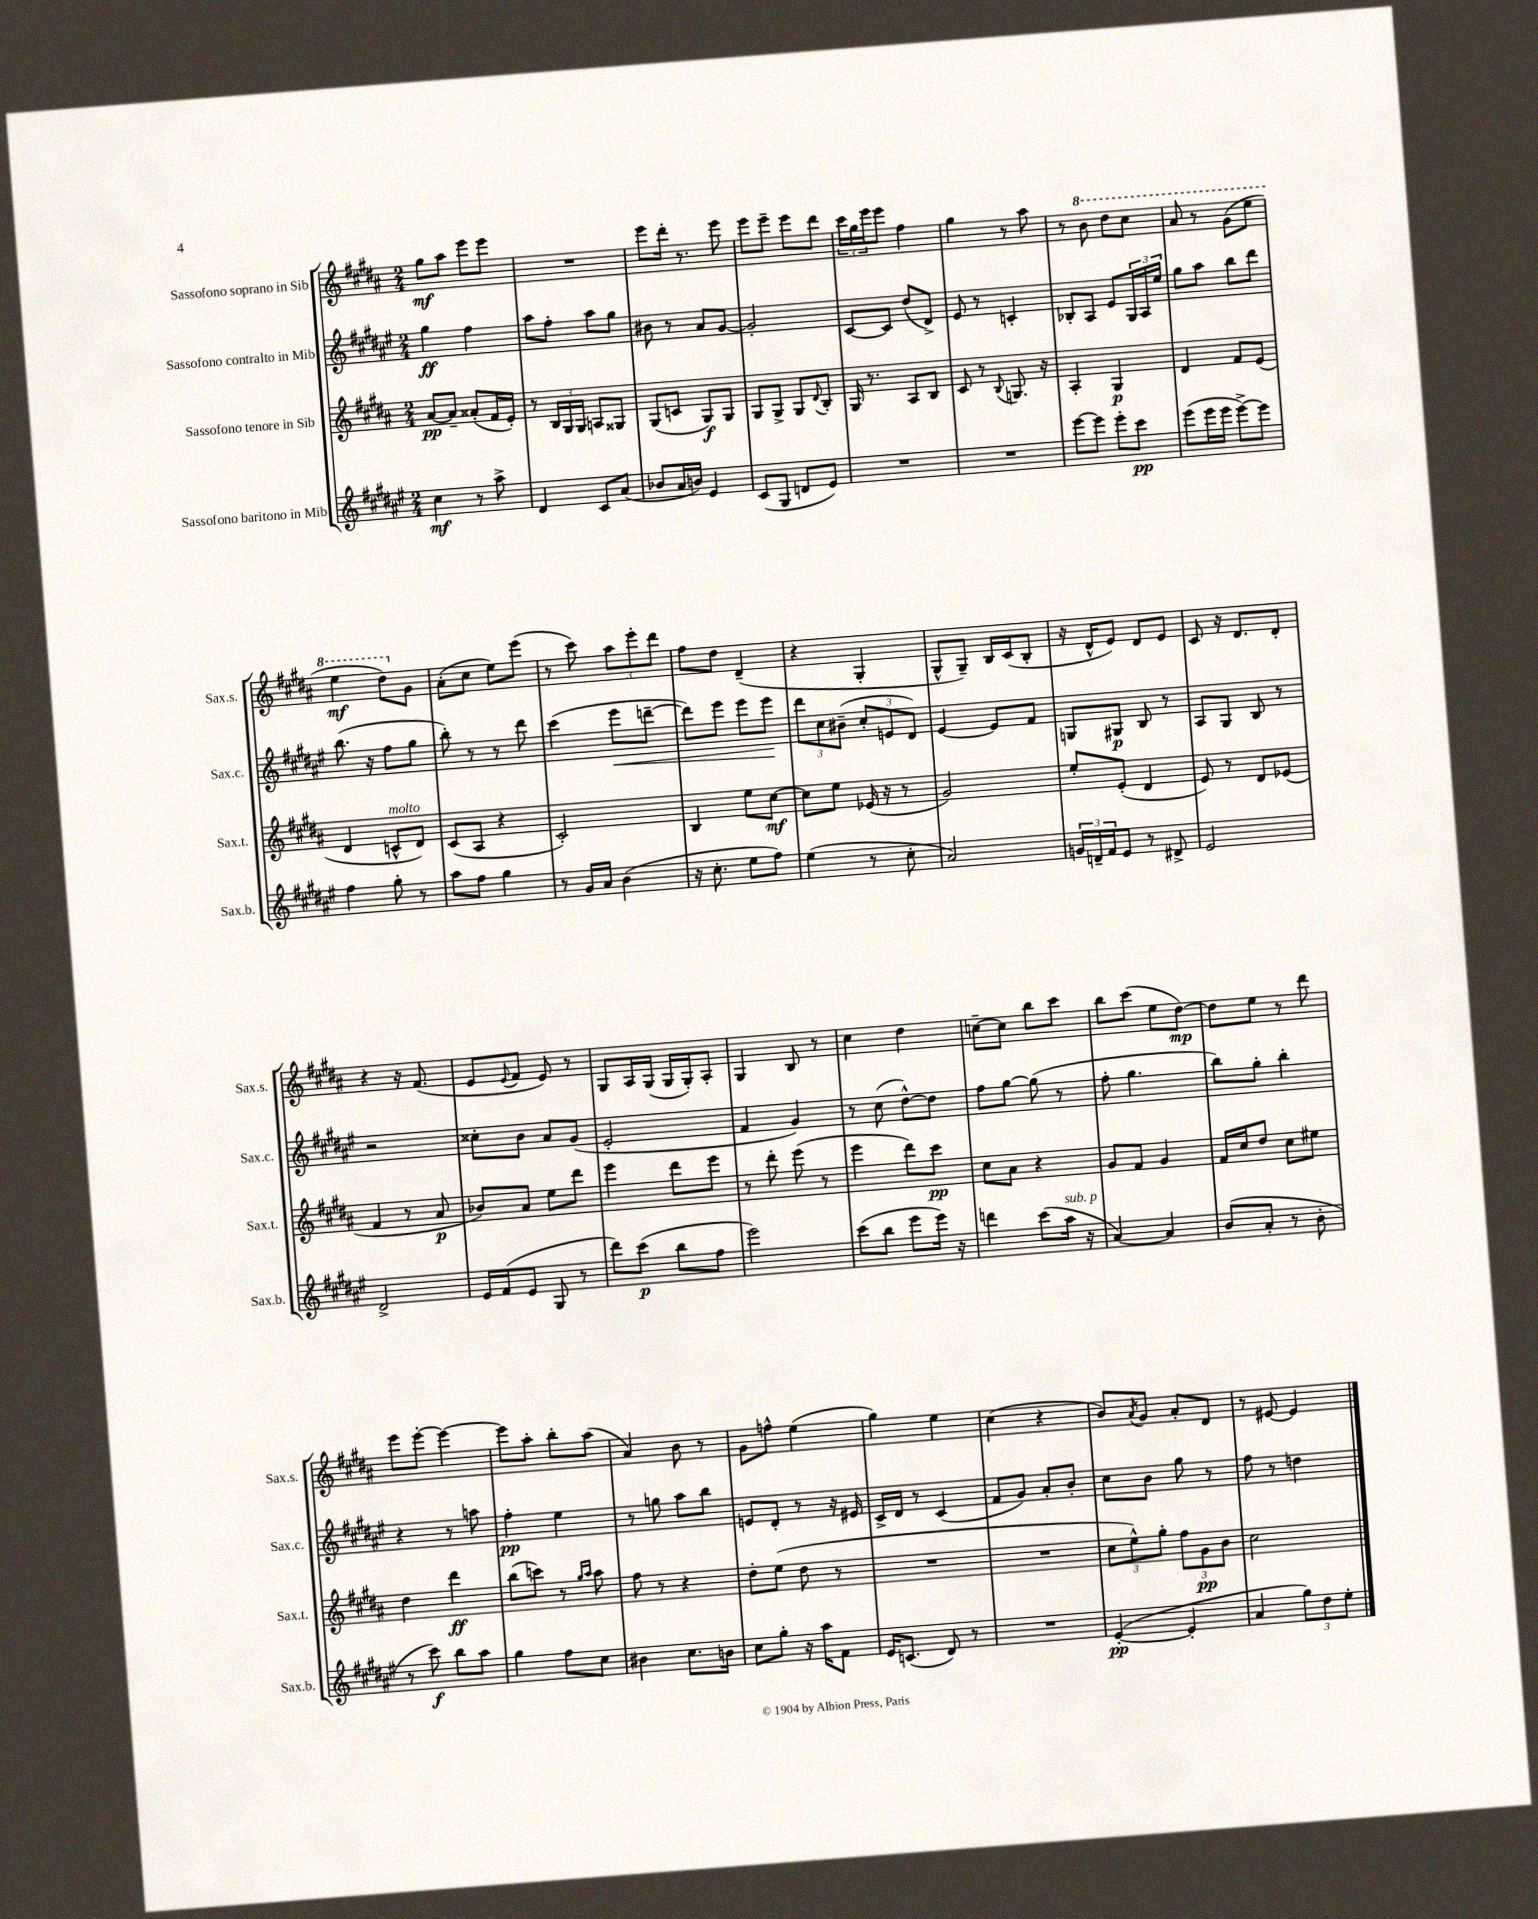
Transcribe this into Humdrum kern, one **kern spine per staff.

**kern	**kern	**kern	**kern
*staff4	*staff3	*staff2	*staff1
*clefG2	*clefG2	*clefG2	*clefG2
*k[f#c#g#d#a#e#]	*k[f#c#g#d#a#]	*k[f#c#g#d#a#e#]	*k[f#c#g#d#a#]
*M2/4	*M2/4	*M2/4	*M2/4
4cc#	[8a#	4gg#	8gg#
.	8a#~]	.	8aa#
8r	(8a##'	4ff#	8eee
8aa#^	16f#	.	8eee
.	16e')	.	.
=	=	=	=
4d#	8r	8aa#	2r
.	24B	8ff#'	.
.	24G#	.	.
.	24G#	.	.
8c#	8A	8aa#	.
(8a#	8G##	8gg#	.
=	=	=	=
8b-	(8G#	8b#	8eee
16a#	8c	8r	16ddd#'
16b)	.	.	8.r
4e#	8G#)	8a#	.
.	8G#	[8g#	8eee
=	=	=	=
(8c#	8G#	2g#']	8eee
8G#	8G#^	.	8eee~
8d	8G#	.	8eee
.	8qqd#	.	.
8e#)	8B'	.	8ddd#
=	=	=	=
2r	16G#	[8c#	24ccc#
.	.	.	24gg#
.	8.r	.	.
.	.	.	24eee
.	.	8c#]	8eee
.	8A#	(8dd#	4ff#
.	8B	8d#^)	.
=	=	=	=
2r	8c#	8e#	4gg#
.	8r	8r	.
.	8qqB	.	.
.	8.G	4c'	8r
.	.	.	8aa#
.	16r	.	.
=	=	=	=
[8eee#	4A#'	8B-'	8r
8eee#]	.	8A#	8bb
8eee#'	4G#	8e#	8ddd#
8ccc#	.	24G#	8ccc#
.	.	24A#	.
.	.	24ee#	.
=	=	=	=
(8eee#	4d#	8gg#	8aa#
16eee#	.	8aa#	8r
16eee#	.	.	.
[8eee#^)	8f#	8bb	(8gg#
8eee#]	(8e	8ddd#	8eee
=	=	=	=
4ff#	4d#	(8.bb	4eee
.	.	16r	.
8gg#'	8c^^	8ff#	8ddd#)
8r	8d#)	8gg#	8g#
=	=	=	=
8aa#	(8c#	8bb')	(8a#'
8ff#	8A#	8r	8cc#
4gg#	4r	8r	8ee)
.	.	8ddd#	(8eee
=	=	=	=
8r	2c#')	(4ccc#	8r
16g#	.	.	8ccc#)
16a#	.	.	.
(4b	.	8eee#	12aa#
.	.	.	12eee'
.	.	[8ddd~	.
.	.	.	12ddd#
=	=	=	=
16r	4B	8ddd])	8ff#
8.cc#'	.	.	.
.	.	8eee#	8dd#
8ee#	8ee	8eee#	(4d#~
8ff#)	[8cc#	8eee#	.
=	=	=	=
(4ee#	8cc#]	12ddd#	4r
.	.	12cc#	.
.	8ee	.	.
.	.	(12b#~	.
8r	(16e-	12cc#'	4G#'
.	16r	.	.
.	.	12e	.
8cc#'	8r	.	.
.	.	12d#)	.
=	=	=	=
2a#)	2g#)	[4e#	8G#^^
.	.	.	8G#~)
.	.	8e#]	16B
.	.	.	(16c#
.	.	8f#	8B'
=	=	=	=
24g	8ee'	8G	16r
24d~	.	.	.
.	.	.	16d#^^
24f#	.	.	.
8e#	(8e'	8G#	8e)
8r	4d#	8B	8d#
8d#^	.	8r	8e
=	=	=	=
2e#	8e)	8A#	8c#
.	8r	8G#	16r
.	.	.	8.d#
.	8d#	8B	.
.	(8e-	8r	8d#'
=	=	=	=
2d#^	4f#	2r	4r
.	8r	.	16r
.	.	.	(8.f#
.	8a#	.	.
=	=	=	=
16e#	8b-)	8cc##'	8e
(16f#	.	.	.
.	.	.	8qqe
8e#	8a#	8b	8f#
8G#	8ee	8a#	8e)
8r	8ddd#	(8g#	8r
=	=	=	=
8ddd#)	4eee	2e#'	8G#
(8ccc#	.	.	16A#
.	.	.	(16G#
8bb	8ddd#	.	16G#
.	.	.	16G#')
8ff#	8eee	.	8A#'
=	=	=	=
2eee#)	8r	4f#	4G#
.	8ddd#'	.	.
.	(8eee	4g#)	8B
.	8r	.	8r
=	=	=	=
(8ccc#	4eee	8r	4cc#
8bb	.	(8cc#	.
8eee#	8ddd#)	[8dd#^^)	4dd#
16eee#)	8ccc#	8dd#]	.
16r	.	.	.
=	=	=	=
4ddd	8cc#	8ff#	[8cc~
.	8a#	[8gg#	8cc]
(8ccc#	4r	(8gg#]	8bb
16aa#	.	8r	8ccc#
16r	.	.	.
=	=	=	=
[4a#)	8g#	8ff#'	8bb
.	8f#	4.gg#	(8ccc#
4a#]	4g#	.	8ee
.	.	.	[8dd#)
=	=	=	=
(8b	16f#	8bb)	8dd#]
.	16cc#	.	.
8a#'	8dd#	8gg#'	8ee
8r	8cc#	4bb'	8r
8b'	8ee#	.	8ddd#
=	=	=	=
8r	4dd#	4r	8eee
8ccc#)	.	.	[8eee'
8bb	4ddd#	8r	4eee_
8aa#	.	8aa	.
=	=	=	=
4gg#	(8bb	4ff#'	8eee]
.	8ccc)	.	8aa#'
8ff#	8r	4ee#	8bb'
.	16qqgg#	.	.
.	16qqaa#	.	.
8cc#	8aa#	.	(8aa#
=	=	=	=
4b#	8ff#	8r	4a#)
.	8r	8gg	.
8.cc#	4r	8aa#	8b
.	.	8bb	8r
16b	.	.	.
=	=	=	=
8cc#	8dd#'	8e	8g#
8gg#'	(8ee	8d#'	8ff^^
16r	8dd#	8r	(4ee
16aa#	.	.	.
8f#	8r	16r	.
.	.	16e#	.
=	=	=	=
16e#	2r	16c#^	4gg#)
(8.c	.	16d#	.
.	.	8r	.
8d#)	.	(4c#	4ee
8r	.	.	.
=	=	=	=
2r	2r	8f#	(4cc#
.	.	8g#)	.
.	.	8a#'	4r
.	.	8b'	.
=	=	=	=
([4e#'	12cc#	8cc#	8b)
.	12ee^^)	.	.
.	.	.	8qa#
.	.	8b	8g#
.	12gg#'	.	.
4e#']	12ff#	8gg#	8a#'
.	12g#	.	.
.	.	8r	8d#
.	12b	.	.
=	=	=	=
4a#	2cc#	8ff#	8r
.	.	8r	[8e#
12gg#)	.	4dd	4e#]
12dd#	.	.	.
12ee#'	.	.	.
==	==	==	==
*-	*-	*-	*-
